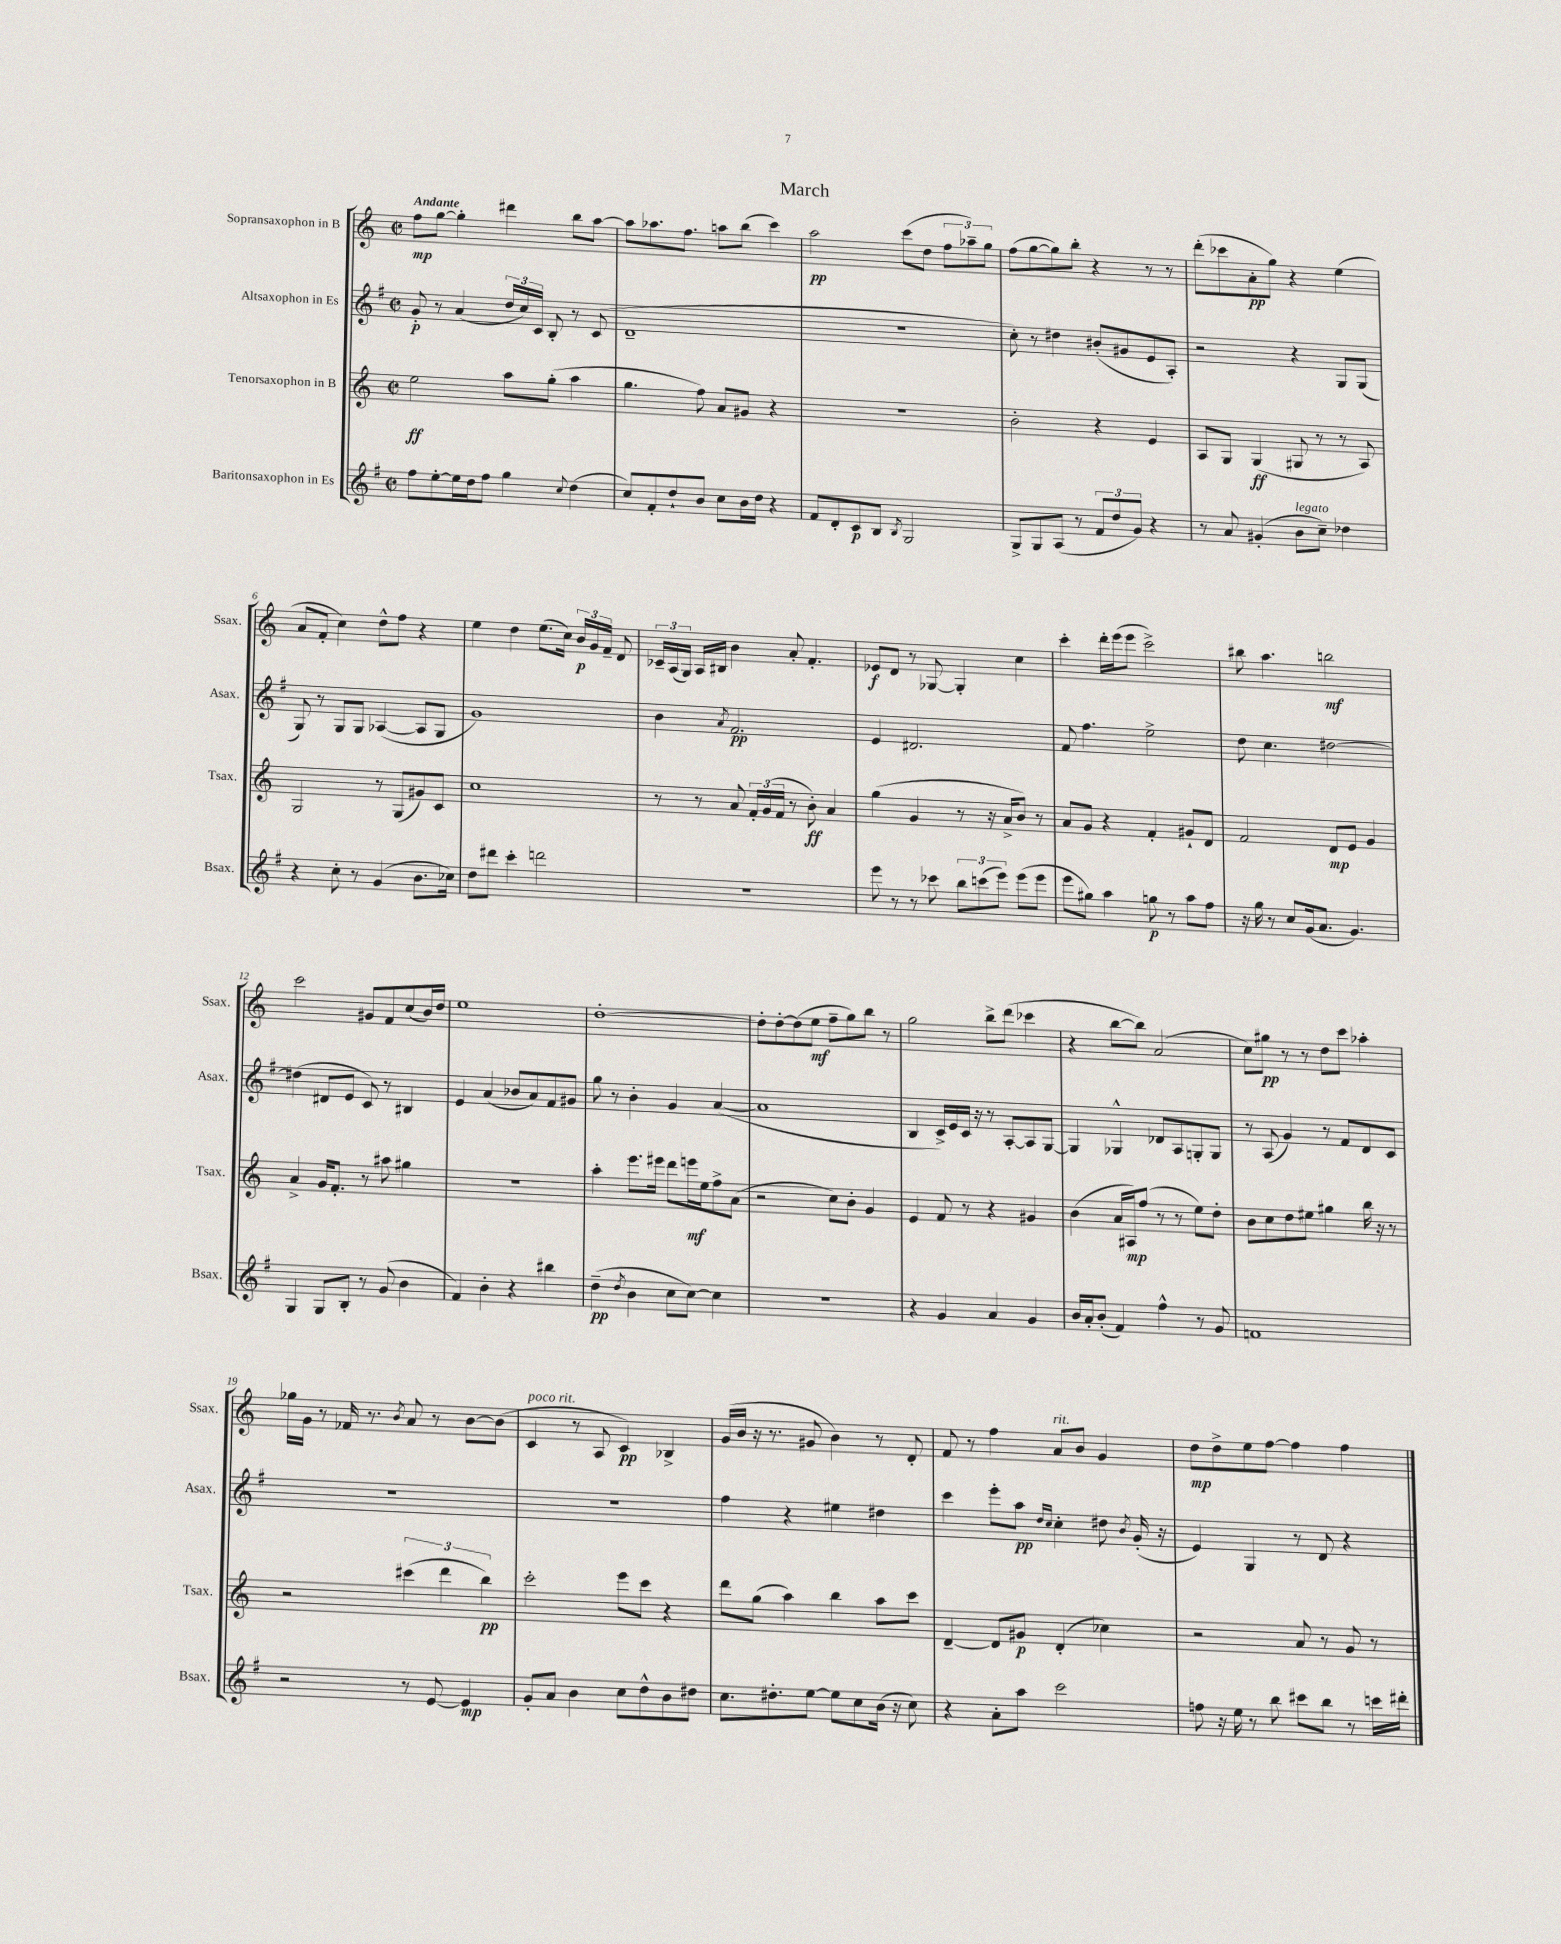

**kern	**kern	**kern	**kern
*staff4	*staff3	*staff2	*staff1
*clefG2	*clefG2	*clefG2	*clefG2
*k[f#]	*k[]	*k[f#]	*k[]
*M2/2	*M2/2	*M2/2	*M2/2
*met(c|)	*met(c|)	*met(c|)	*met(c|)
8ff#	2ee	8g'	8ff
[8ee'	.	8r	[8gg
16ee]	.	(4a	4gg']
16dd	.	.	.
8ff#	.	.	.
4gg	8aa	24dd	4ddd#
.	.	24cc)	.
.	.	24c	.
.	(8gg'	8B'	.
8qqcc	.	.	.
(4dd	4aa	8r	8bb
.	.	(8c	[8aa
=	=	=	=
8cc)	4.gg	1d~	8aa]
8f#'	.	.	8.aa-
8dd`	.	.	.
.	.	.	8.ff
8b	8ff)	.	.
8cc	8a	.	8aa
16b	8g#	.	(8bb
16dd	.	.	.
4r	4r	.	4ccc)
=	=	=	=
8f#	1r	1r	2aa
8d'	.	.	.
8c	.	.	.
8B	.	.	.
8qB	.	.	.
2G	.	.	(8ccc
.	.	.	8dd
.	.	.	12ff
.	.	.	12aa-~)
.	.	.	12gg
=	=	=	=
8G^	2b'	8cc')	(8ff
8G	.	8r	[8gg
(8A	.	4dd#	8gg])
8r	.	.	8bb'
12f#	4r	(8b#'	4r
12dd	.	.	.
.	.	8g#	.
12g)	.	.	.
4r	4e	8e	8r
.	.	8A')	8r
=	=	=	=
8r	8A	2r	(8ddd'
8a	8G	.	8ccc-
(4g#'	(4G	.	8a'
.	.	.	8gg)
8b	8G#	4r	4r
8cc~)	8r	.	.
4dd-	8r	8G	(4ee
.	8A)	(8G	.
=	=	=	=
4r	2G	8G)	8a
.	.	8r	8f'
8cc'	.	8G	4cc)
8r	.	8G	.
(4g	8r	([4A-	8dd^^
.	(8G	.	8ff
8.b	8g#)	8A-]	4r
.	8c	8G	.
16cc-)	.	.	.
=	=	=	=
8dd	1cc	1g)	4ee
8ddd#	.	.	.
4ccc'	.	.	4dd
2ddd	.	.	(8.ee
.	.	.	16cc)
.	.	.	24b
.	.	.	24g
.	.	.	24f~
.	.	.	8d
=	=	=	=
1r	8r	4b	24c-~
.	.	.	(24A
.	.	.	24G)
.	8r	.	16A
.	.	.	16B#
.	.	8qa	.
.	8a	2.f#	4b
.	24f'	.	.
.	(24g	.	.
.	24f	.	.
.	8r	.	8a'
.	8b')	.	4.f'
.	4a	.	.
=	=	=	=
8eee	(4gg	4e	8e-
8r	.	.	8d
8r	4g	2.d#	8r
8ccc-	.	.	[8G-
12bb	8r	.	4G-']
(12ccc	.	.	.
.	16r	.	.
12eee)	.	.	.
.	16a^	.	.
(8eee	8b)	.	4cc
8eee	8r	.	.
=	=	=	=
8eee	8a	8f#	4ccc'
8gg#)	8g	4.ff#	.
4aa	4r	.	16ddd'
.	.	.	(16eee
.	.	.	8eee
8gg	4f'	2ee^	2ccc^)
8r	.	.	.
8aa	8g#`	.	.
8ff#	8d	.	.
=	=	=	=
16r	2f	8dd	8bb#
16gg	.	.	.
8r	.	4.cc	4.aa
8cc	.	.	.
(16g	.	.	.
8.a	.	.	.
.	8d	[2dd#	2bb
4.g)	8e	.	.
.	4g	.	.
=	=	=	=
4G	4a^	(4dd#]	2ccc
8G	16g	8d#	.
.	8.f'	.	.
8B'	.	8e	.
8r	8r	8c)	8g#
(8g	8aa#	8r	8f
4b	4gg#	4B#	(8cc
.	.	.	16b)
.	.	.	16dd
=	=	=	=
4f#)	1r	4e	1ee
4b'	.	(4a	.
4r	.	8b-	.
.	.	8a)	.
4bb#	.	8f#	.
.	.	8g#	.
=	=	=	=
(4dd~	4aa'	8gg	[1dd'
.	.	8r	.
8qdd	.	.	.
4b	8.eee	4b'	.
.	16eee#	.	.
8cc	8ddd	4g	.
[8cc)	16eee	.	.
.	16ee	.	.
4cc]	8ff^	([4a	.
.	(8a	.	.
=	=	=	=
1r	2r	1a]	8dd']
.	.	.	[8dd'
.	.	.	(8dd]
.	.	.	8ee
.	8cc)	.	8ff~
.	8b'	.	8gg)
.	4g	.	8bb
.	.	.	8r
=	=	=	=
4r	4e	4B	2gg
4g	8f	16c^)	.
.	.	16e	.
.	8r	16c	.
.	.	16r	.
4a	4r	8r	8bb^
.	.	[8A'	(8ddd
4g	4g#	8A]	4ccc-
.	.	[8G	.
=	=	=	=
16b	(4b	4G]	4r
16a'	.	.	.
(8b'	.	.	.
4f#)	16a	4G-^^	[8bb
.	16A#)	.	.
.	(8ff	.	8bb])
4ff#^^	8r	8d-	(2a
.	8r	8A	.
8r	8ee)	8G'	.
8g	8dd'	8G	.
=	=	=	=
1f	8b	8r	8cc)
.	8cc	(8A	8gg#
.	8dd	4g)	8r
.	8ee#	.	8r
.	4gg#	8r	8dd
.	.	8f#	8ccc
.	16bb	8d	4aa-'
.	16r	.	.
.	8r	8c	.
=	=	=	=
2r	2r	1r	16gg-
.	.	.	16g
.	.	.	8r
.	.	.	16f-
.	.	.	8.r
.	.	.	8qb
8r	(6ccc#	.	8a
[8e	.	.	8r
.	6ddd	.	.
4e]	.	.	[8b
.	6bb)	.	.
.	.	.	(8b]
=	=	=	=
8g'	2ccc'	1r	4c
8a	.	.	.
4b	.	.	8r
.	.	.	8A
8cc	8eee	.	4c)
8dd^^	8ccc	.	.
8b	4r	.	4B-^
8dd#	.	.	.
=	=	=	=
8.cc	8ddd	4ff#	(16g
.	.	.	16b
.	(8gg	.	16r
8.dd#'	.	.	8.r
.	4aa)	4r	.
[8ee	.	.	8g#
8ee]	4bb	4ee#	4b)
8cc	.	.	.
(16b	8aa	4dd#	8r
16r	.	.	.
8cc)	8ccc	.	8d'
=	=	=	=
4r	[4d~	4ccc	8f
.	.	.	8r
8a'	8d]	8eee'	4ff
8aa	8g#	8aa	.
.	.	16qqdd	.
.	.	16qqcc	.
2ccc	(4d'	4cc'	8a
.	.	.	8b
.	4cc-)	8dd#	4g
.	.	8qb	.
.	.	(16g'	.
.	.	16r	.
=	=	=	=
8ff	2r	4e)	8dd
16r	.	.	8dd^
16ee	.	.	.
8r	.	4G	8ee
8bb	.	.	[8ff
8ccc#	8a	8r	4ff]
8bb	8r	8d	.
8r	8g	4r	4ff
16ccc	8r	.	.
16ddd#'	.	.	.
==	==	==	==
*-	*-	*-	*-
